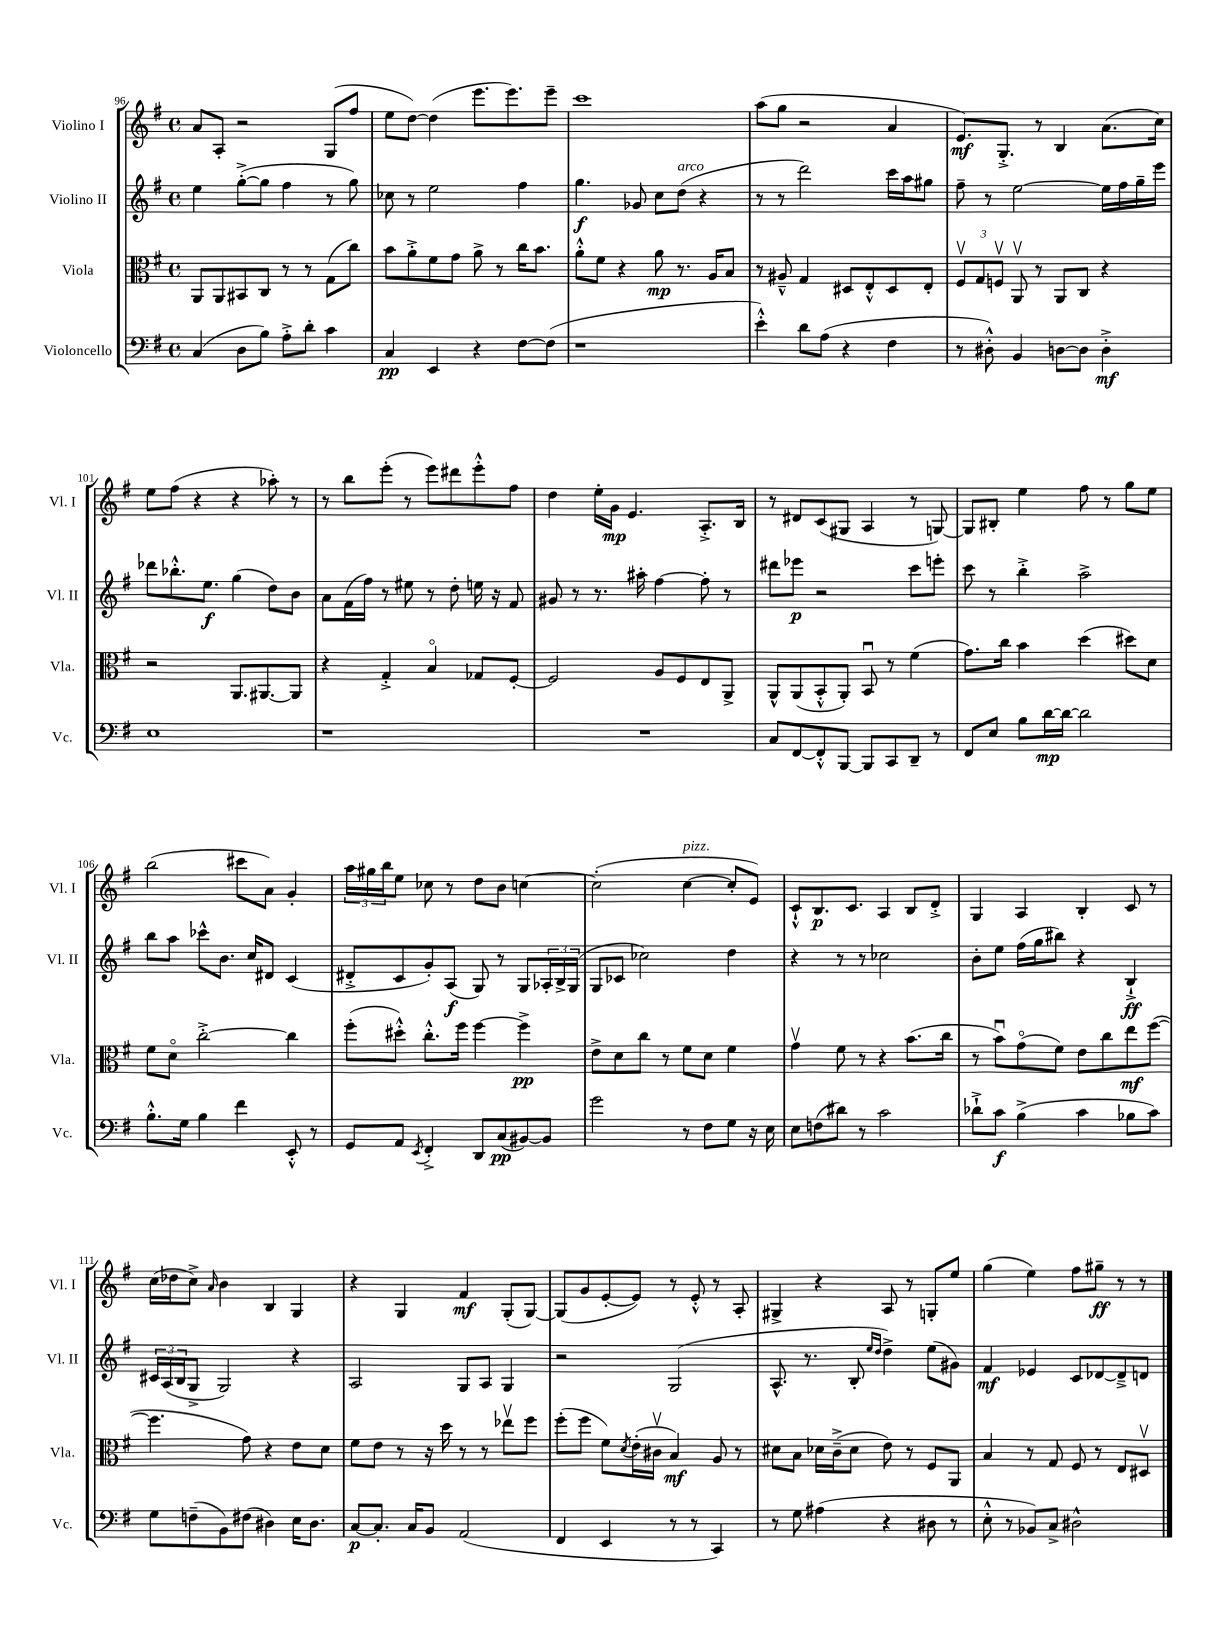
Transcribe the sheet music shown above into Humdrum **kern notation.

**kern	**dynam	**kern	**dynam	**kern	**dynam	**kern	**dynam
*part4	*part4	*part3	*part3	*part2	*part2	*part1	*part1
*staff4	*staff4	*staff3	*staff3	*staff2	*staff2	*staff1	*staff1
*I"Violoncello	*	*I"Viola	*	*I"Violino II	*	*I"Violino I	*
*I'Vc.	*	*I'Vla.	*	*I'Vl. II	*	*I'Vl. I	*
*clefF4	*	*clefC3	*	*clefG2	*	*clefG2	*
*k[f#]	*	*k[f#]	*	*k[f#]	*	*k[f#]	*
*M4/4	*	*M4/4	*	*M4/4	*	*M4/4	*
*met(c)	*	*met(c)	*	*met(c)	*	*met(c)	*
=96	=96	=96	=96	=96	=96	=96	=96
(4C/	.	8AA/L	.	4ee\	.	8a/L	.
.	.	8AA/	.	.	.	8A'/J	.
8D\L	.	8BB#X/	.	([8gg'^\L	.	2r	.
8B\J)	.	8C/J	.	8gg\J]	.	.	.
8A'^\L	.	8r	.	4ff#\	.	.	.
8d'\J	.	8r	.	.	.	.	.
4c\	.	(8G\L	.	8r	.	(8G/L	.
.	.	8cc\J)	.	8gg\)	.	8ff#/J	.
=97	=97	=97	=97	=97	=97	=97	=97
4C/	pp	8b\L	.	8cc-X\	.	8ee\L	.
.	.	8a'^\	.	8r	.	[8dd\J)	.
4EE/	.	8f#\	.	2ee\	.	(4dd\]	.
.	.	8g\J	.	.	.	.	.
4r	.	8a^\	.	.	.	8.eee\L	.
.	.	8r	.	.	.	.	.
.	.	.	.	.	.	8.eee\)	.
[8F#\L	.	16cc\KL	.	4ff#\	.	.	.
.	.	8.b\J	.	.	.	.	.
(8F#\J]	.	.	.	.	.	8eee~\J	.
=98	=98	=98	=98	=98	=98	=98	=98
1r	.	8a'^^\L	.	4.gg\	f	1ccc	.
.	.	8f#\J	.	.	.	.	.
.	.	4r	.	.	.	.	.
.	.	.	.	8g-X/	.	.	.
.	.	8a\	mp	8cc\L	.	.	.
!	!	!	!	!LO:TX:a:i:t=arco	!	!	!
.	.	8.r	.	(8dd\J	.	.	.
.	.	.	.	4r	.	.	.
.	.	16A/KL	.	.	.	.	.
.	.	8B/J	.	.	.	.	.
=99	=99	=99	=99	=99	=99	=99	=99
4e'^^\)	.	8r	.	8r	.	(8aa\L	.
.	.	8A#X~^^/	.	8r	.	8gg\J	.
8d\L	.	4G/	.	2ddd\)	.	2r	.
(8A\J	.	.	.	.	.	.	.
4r	.	8D#X/L	.	.	.	.	.
.	.	8E'^^/	.	.	.	.	.
4F#\	.	8D#/	.	16ccc\LL	.	4a/	.
.	.	.	.	16aa\J	.	.	.
.	.	8E'/J	.	8gg#X\J	.	.	.
=100	=100	=100	=100	=100	=100	=100	=100
8r	.	12F#v/L	.	8ff#~\	.	8.e/L)	mf
.	.	12G/	.	.	.	.	.
8D#X'^^\)	.	.	.	8r	.	.	.
.	.	12Fnv/J	.	.	.	.	.
.	.	.	.	.	.	8.G'^/J	.
4BB/	.	8AAv/	.	[2ee\	.	.	.
.	.	8r	.	.	.	8r	.
[8Dn\L	.	8AA/L	.	.	.	4B/	.
8D\J]	.	8C/J	.	.	.	.	.
4D'^\	mf	4r	.	16ee\LL]	.	(8.a\L	.
.	.	.	.	16ff#\	.	.	.
.	.	.	.	16gg~\	.	.	.
.	.	.	.	16eee\JJ	.	16cc\Jk)	.
!!LO:LB:g=z
=101	=101	=101	=101	=101	=101	=101	=101
1E	.	2r	.	8ddd-X\L	.	8ee\L	.
.	.	.	.	8.bb-X'^^\	.	(8ff#\J	.
.	.	.	.	.	.	4r	.
.	.	.	.	8.ee\J	f	.	.
.	.	8.AA/L	.	(4gg\	.	4r	.
.	.	[8.AA#X/	.	.	.	.	.
.	.	.	.	8dd\L)	.	8aa-X'\)	.
.	.	8AA#/J]	.	8b\J	.	8r	.
=102	=102	=102	=102	=102	=102	=102	=102
1r	.	4r	.	8a\L	.	8r	.
.	.	.	.	(16f#\L	.	8bb\L	.
.	.	.	.	16ff#\JJ)	.	.	.
.	.	4G'^/	.	8r	.	(8eee'\J	.
.	.	.	.	8ee#X\	.	8r	.
.	.	4B/	.	8r	.	8eee\L)	.
.	.	.	.	8dd'\	.	8ddd#X\	.
.	.	8G-X/L	.	16een\	.	8eee'^^\	.
.	.	.	.	16r	.	.	.
.	.	[8F#'/J	.	8f#/	.	8ff#\J	.
=103	=103	=103	=103	=103	=103	=103	=103
1r	.	2F#/]	.	8g#X/	.	4dd\	.
.	.	.	.	8r	.	.	.
.	.	.	.	8.r	.	16ee'\LL	.
.	.	.	.	.	.	16g\JJ	mp
.	.	.	.	.	.	4.e/	.
.	.	.	.	16aa#X'\	.	.	.
.	.	8A/L	.	[4ff#\	.	.	.
.	.	8F#/	.	.	.	.	.
.	.	8E/	.	8ff#'\]	.	8.A'^/L	.
.	.	8AA^/J	.	8r	.	.	.
.	.	.	.	.	.	16B/Jk	.
=104	=104	=104	=104	=104	=104	=104	=104
8C/L	.	8AA^^/L	.	8ddd#X\L	.	8r	.
[8FF#/	.	(8AA/	.	8eee-X\J	p	8d#X/L	.
8FF#'^^/]	.	8BB'^^/	.	2r	.	(8c/	.
[8BBB/J	.	8AA'/J)	.	.	.	8G#X/J	.
8BBB/L]	.	8BBu/	.	.	.	4A/	.
8CC/	.	8r	.	.	.	.	.
8DD~/J	.	(4f#\	.	8ccc\L	.	8r	.
8r	.	.	.	8eeen'\J	.	[8Gn/)	.
=105	=105	=105	=105	=105	=105	=105	=105
8FF#/L	.	8.g\L)	.	8ccc\	.	8G/L]	.
8E/J	.	.	.	8r	.	8B#X'/J	.
.	.	16cc\Jk	.	.	.	.	.
8B\L	.	4b\	.	4bb'^\	.	4ee\	.
[16d\L	mp	.	.	.	.	.	.
16d\JJ_	.	.	.	.	.	.	.
2d\]	.	(4dd\	.	2aa^\	.	8ff#\	.
.	.	.	.	.	.	8r	.
.	.	8dd#X\L)	.	.	.	8gg\L	.
.	.	8d\J	.	.	.	8ee\J	.
!!LO:LB:g=z
=106	=106	=106	=106	=106	=106	=106	=106
8.B'^^\L	.	8f#\L	.	8bb\L	.	(2bb\	.
.	.	8d\J	.	8aa\J	.	.	.
16G\Jk	.	.	.	.	.	.	.
4B\	.	[2cc'^\	.	8ccc-X^^\L	.	.	.
.	.	.	.	8.b\J	.	.	.
4f#\	.	.	.	.	.	8ccc#X\L	.
.	.	.	.	16cc/KL	.	.	.
.	.	.	.	8d#X/J	.	8a\J)	.
8EE'^^/	.	4cc\]	.	(4c/	.	4g'/	.
8r	.	.	.	.	.	.	.
=107	=107	=107	=107	=107	=107	=107	=107
8GG/L	.	(8ff#'\L	.	8d#X'^/L	.	24aa\LL	.
.	.	.	.	.	.	24gg#X\	.
.	.	.	.	.	.	24bb\J	.
8AA/J	.	8dd#X'^^\J)	.	8c/	.	8ee\J	.
8qEE/	.	.	.	.	.	.	.
4FF#'^/	.	8.cc'^^\L	.	8g'/)	.	8cc-X\	.
.	.	.	.	(8A/J	f	8r	.
.	.	16ff#\Jk	.	.	.	.	.
8DD/L	.	[4ff#\	.	8G/)	.	8dd\L	.
(8C/	pp	.	.	8r	.	8b\J	.
[8BB#X/)	.	4ff#^\]	pp	8G/L	.	[4ccn\	.
8BB#/J]	.	.	.	24A-X'/L	.	.	.
.	.	.	.	24B^/	.	.	.
.	.	.	.	(24G/JJ	.	.	.
=108	=108	=108	=108	=108	=108	=108	=108
2g\	.	8e^\L	.	8G/L	.	(2cc'\]	.
.	.	8d\	.	8c-X/J	.	.	.
.	.	8cc\J	.	2cc-X\)	.	.	.
.	.	8r	.	.	.	.	.
!	!	!	!	!	!	!LO:TX:a:i:t=pizz.	!
8r	.	8f#\L	.	.	.	[4cc\	.
8F#\L	.	8d\J	.	.	.	.	.
8G\J	.	4f#\	.	4dd\	.	8cc'/L]	.
16r	.	.	.	.	.	8e/J)	.
16E\	.	.	.	.	.	.	.
=109	=109	=109	=109	=109	=109	=109	=109
8E\L	.	4gv\	.	4r	.	8c`^^/L	.
(8Fn\	.	.	.	.	.	8.B/	p
8d#X\J)	.	8f#\	.	8r	.	.	.
.	.	.	.	.	.	8.c/J	.
8r	.	8r	.	8r	.	.	.
2c\	.	4r	.	2cc-X\	.	4A/	.
.	.	(8.b\L	.	.	.	8B/L	.
.	.	.	.	.	.	8d'^/J	.
.	.	16cc\Jk	.	.	.	.	.
=110	=110	=110	=110	=110	=110	=110	=110
8d-X`^\L	.	8r	.	8b'\L	.	4G/	.
8c\J	f	8bu\L)	.	8ee\J	.	.	.
(4B^\	.	(8g\	.	(16ff#\LL	.	4A/	.
.	.	.	.	16gg\J	.	.	.
.	.	8f#\J)	.	8bb#X\J)	.	.	.
4c\	.	8e\L	.	4r	.	4B'/	.
.	.	8cc\	.	.	.	.	.
8B-X\L	.	8ee\	mf	4B`^/	ff	8c/	.
8c\J)	.	([8ff#\J	.	.	.	8r	.
!!LO:LB:g=z
=111	=111	=111	=111	=111	=111	=111	=111
8G\L	.	4.ff#\]	.	24c#X/LL	.	(16cc\LL	.
.	.	.	.	(24A/	.	.	.
.	.	.	.	.	.	16dd-X\J	.
.	.	.	.	24B/J	.	.	.
(8Fn~\	.	.	.	8G^/J	.	8cc^\J)	.
.	.	.	.	.	.	16qqa/	.
8BB\)	.	.	.	2G/)	.	4b\	.
(8F#X\J	.	8g\)	.	.	.	.	.
4D#X\)	.	4r	.	.	.	4B/	.
16E\KL	.	8e\L	.	4r	.	4G/	.
8.D#\J	.	.	.	.	.	.	.
.	.	8d\J	.	.	.	.	.
=112	=112	=112	=112	=112	=112	=112	=112
[8C/L	p	8f#\L	.	2A/	.	4r	.
8.C'/J]	.	8e\J	.	.	.	.	.
.	.	8r	.	.	.	4G/	.
16C/KL	.	.	.	.	.	.	.
8BB/J	.	16r	.	.	.	.	.
.	.	16dd\	.	.	.	.	.
(2AA/	.	8r	.	8G/L	.	4f#/	mf
.	.	8r	.	8A/J	.	.	.
.	.	8ee-Xv\L	.	4G/	.	(8G'/L	.
.	.	8ff#\J	.	.	.	[8G/J)	.
=113	=113	=113	=113	=113	=113	=113	=113
4FF#/	.	(8ff#'\L	.	2r	.	(8G/L]	.
.	.	8ff#\J	.	.	.	8g/	.
4EE/	.	8f#\L)	.	.	.	[8e'/	.
.	.	8qd/	.	.	.	.	.
.	.	(16e'\L	.	.	.	8e/J])	.
.	.	16c#Xv\JJ	.	.	.	.	.
8r	.	4B/)	mf	(2G/	.	8r	.
8r	.	.	.	.	.	8e'^^/	.
4CC/)	.	8A/	.	.	.	8r	.
.	.	8r	.	.	.	8A'/	.
=114	=114	=114	=114	=114	=114	=114	=114
8r	.	8d#X\L	.	8.A^^/	.	4G#X^/	.
8G\	.	8B\J	.	.	.	.	.
.	.	.	.	8.r	.	.	.
(4A#X\	.	16d-X\LL	.	.	.	4r	.
.	.	(16c~^\J	.	.	.	.	.
.	.	8d-\J	.	8B'/	.	.	.
.	.	.	.	16qqee/LL	.	.	.
.	.	.	.	16qqdd/JJ	.	.	.
4r	.	8e\)	.	4dd^\)	.	8A/	.
.	.	8r	.	.	.	8r	.
8D#X\	.	8F#/L	.	(8ee\L	.	8Gn'/L	.
8r	.	8AA/J	.	8g#X\J)	.	8ee/J	.
=115	=115	=115	=115	=115	=115	=115	=115
8E'^^\	.	4B/	.	4f#/	mf	(4gg\	.
8r	.	.	.	.	.	.	.
8BB-X/L)	.	8r	.	4e-X/	.	4ee\)	.
8C^/J	.	8G/	.	.	.	.	.
2D#X^^\	.	8F#/	.	8c/L	.	8ff#\L	.
.	.	8r	.	[8d-X/	.	8gg#X~\J	ff
.	.	8E/L	.	8d-~^/]	.	8r	.
.	.	8D#Xv/J	.	8dn/J	.	8r	.
==	==	==	==	==	==	==	==
*-	*-	*-	*-	*-	*-	*-	*-
